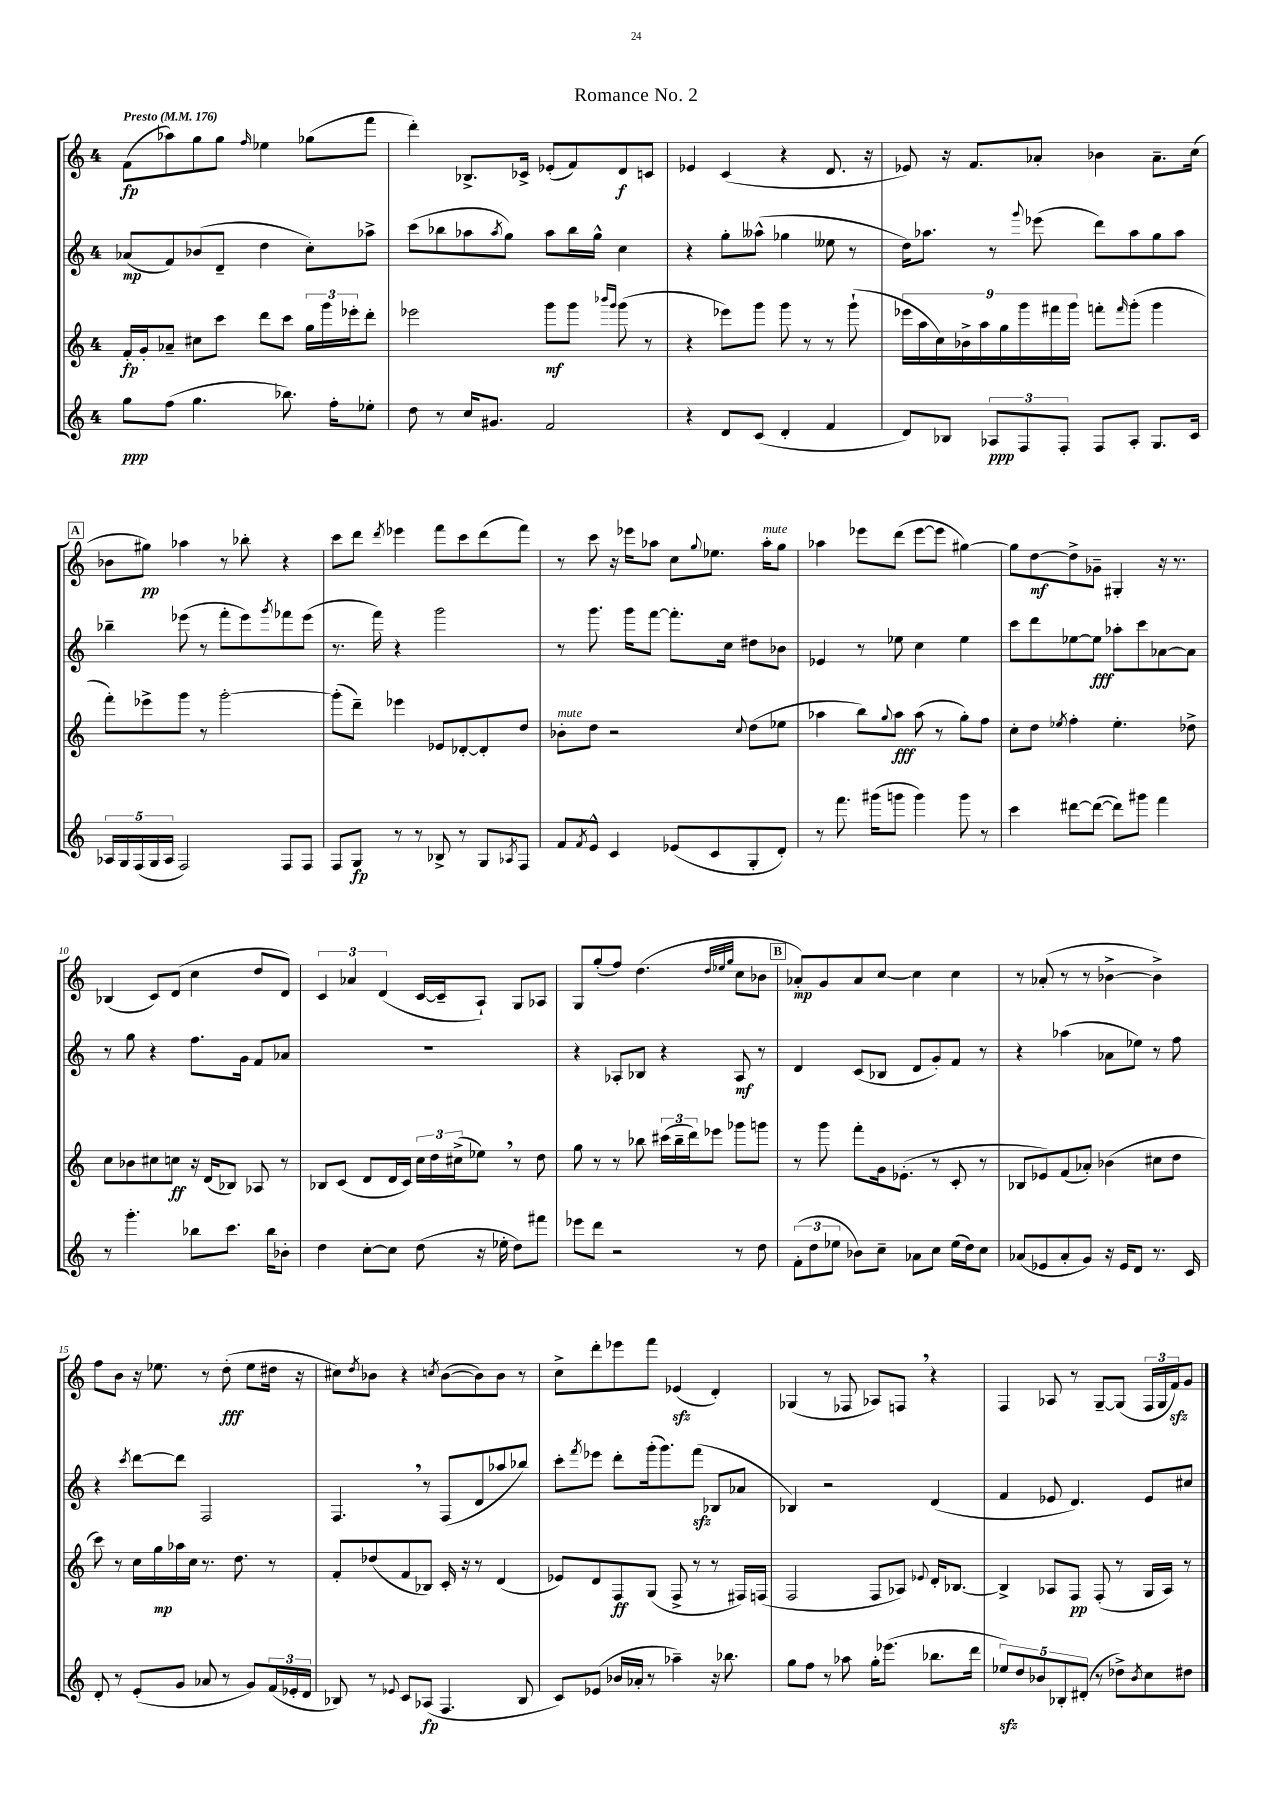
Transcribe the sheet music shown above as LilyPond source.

\header { title = "Romance No. 2" }
<<
\new StaffGroup <<
\new Staff = "s0" {
    \clef treble \key c \major \once \override Staff.TimeSignature.style = #'single-digit \time 4/4 \tempo "Presto" 4 = 176
    f'8\fp( aes''8) g''8 g''8 \grace { f''16 } ees''4 ges''8( f'''8 |
    d'''4-.) bes8.-> ces'16-> ees'8-.( f'8) d'8\f c'8 |
    ees'4 c'4( r4 d'8. r16 |
    ees'8) r16 f'8. aes'8-. bes'4 aes'8.-- c''16( |
    \mark \markup { \box "A" } bes'8 gis''8\pp) aes''4 r8 bes''8-. r4 |
    c'''8 d'''8 \acciaccatura { d'''8 } ees'''4 f'''8 c'''8 d'''8( f'''8) |
    r8 c'''8 r16 ees'''16 aes''8 c''8 \appoggiatura { g''8 } ees''8. aes''16-.^\markup { \italic "mute" } g''8 |
    aes''4 ees'''8 d'''8( ees'''8~ ees'''8 gis''4~) |
    gis''8 d''8~\mf d''8-> ges'8-- gis4-. r16 r8. |
    bes4( c'8) d'8( c''4 d''8 d'8) |
    \tuplet 3/2 { c'4 aes'4 d'4( } c'16~ c'16-- a8-!) g8 aes8 |
    g8 g''8-.( f''8) d''4.( \grace { d''32 ees''32 g''32 } c''8 bes'8 |
    \mark \markup { \box "B" } aes'8-.\mp) g'8 aes'8 c''8~ c''4 c''4 |
    r8 aes'8-.( r8 r8 bes'4~-> bes'4->) |
    f''8 b'8 r16 ees''8. r8 d''8-.\fff( ees''8 dis''16 r16 |
    cis''8) \acciaccatura { d''8 } bes'8 r4 \acciaccatura { c''8 } bes'8~( bes'8) bes'8 r8 |
    c''8-> d'''8-. ees'''8 f'''8 ees'4\sfz( d'4-.) |
    ges4( r8 fes8 aes8) f8 \breathe r4 |
    f4 aes8 r8 g8~-- g8( \tuplet 3/2 { f16 g16 f'16\sfz) } g'8 \bar "|." |
}
\new Staff = "s1" {
    \clef treble \key c \major \once \override Staff.TimeSignature.style = #'single-digit \time 4/4
    aes'8\mp( f'8) bes'8( d'8-- d''4 c''8-.) aes''8-> |
    c'''8( bes''8 aes''8 \acciaccatura { aes''8 } g''8) aes''8 bes''16 g''16-^ c''4 |
    r4 g''8-. aeses''8-^( ges''4 eeses''8 r8 |
    d''16) aes''8. r8 \appoggiatura { g'''8 } ees'''8( d'''8) aes''8 g''8 aes''8 |
    \mark \markup { \box "A" } bes''4-- ees'''8( r8 f'''8-. ees'''8) \acciaccatura { g'''8 } fes'''8 ees'''8( |
    r8. f'''16) r4 g'''2 |
    r8 g'''8. g'''16 f'''8~ f'''8.-. c''16 dis''8 bes'8 |
    ees'4 r8 ees''8 c''4 ees''4 |
    c'''8 d'''8 ees''8~ ees''8\fff aes''8-. c'''8 aes'8~ aes'8 |
    r8 g''8 r4 f''8. g'16 f'8 aes'8 |
    R1 |
    r4 aes8-. bes8 r4 aes8\mf r8 |
    \mark \markup { \box "B" } d'4 c'8( bes8 d'8 g'8-.) f'8 r8 |
    r4 aes''4( aes'8 ees''8) r8 f''8 |
    r4 \acciaccatura { c'''8 } d'''8~ d'''8 f2 |
    f4. \breathe r8 f8( d'8 aes''8 bes''8) |
    c'''8-. \acciaccatura { f'''8 } ees'''8 d'''8-. g'''16-.( g'''8.) f'''8\sfz( bes8 aes'8 |
    bes4) r2 d'4( |
    f'4 ees'8 d'4.) ees'8 cis''8 \bar "|." |
}
\new Staff = "s2" {
    \clef treble \key c \major \once \override Staff.TimeSignature.style = #'single-digit \time 4/4
    f'16-.\fp g'16-. aes'8-- cis''8 c'''8 d'''8 c'''8 \tuplet 3/2 { g''16 g'''16 ees'''16-. } d'''8-. |
    ees'''2 g'''8\mf g'''8 \grace { bes'''16 g'''16 } g'''8( r8 |
    r4 ees'''8) g'''8 g'''8 r8 r8 g'''8-!( |
    \tuplet 9/8 { ees'''16 a''16 c''16) bes'16-> a''16 g''16 g'''16 fis'''16 g'''16 } f'''8-. \grace { f'''16 } g'''8-.( g'''4 |
    \mark \markup { \box "A" } f'''8-.) ees'''8-> g'''8 r8 g'''2~-. |
    g'''8-.( d'''8--) ees'''4 ees'8 des'8~-. des'8-. d''8 |
    bes'8-.^\markup { \italic "mute" } d''8 r2 \appoggiatura { c''8 } d''8( ees''8 |
    aes''4 b''8) \appoggiatura { g''8 } aes''8\fff aes''8( r8 g''8-.) f''8 |
    c''8-. d''8 \acciaccatura { ees''8 } f''4-. ees''4.-. des''8-> |
    c''8 bes'8 cis''8 c''8\ff r16 d'16( bes8) aes8 r8 |
    bes8 c'8( d'8 d'16 c'16) \tuplet 3/2 { c''16 d''16 cis''16->( } ees''8) \breathe r8 d''8 |
    g''8 r8 r8 bes''8 \tuplet 3/2 { cis'''16( bes''16-- d'''16) } ees'''8 ges'''8 g'''8 |
    \mark \markup { \box "B" } r8 g'''8 f'''8-. g'16 ees'8.-.( r8 c'8-. r8 |
    bes8 ees'8) f'8( aes'8-.) bes'4( cis''8 d''8 |
    c'''8) r8 c''16 g''16\mp aes''16 c''16 r8. d''8. r8 |
    f'8-. des''8( f'8 bes8) c'16-. r16 r8 d'4( |
    ees'8) d'8 f8\ff g8( f8-> r8 r8 fis16) f16( |
    f2 f8 aes8) \appoggiatura { ees'8 } d'16-. bes8.~ |
    bes4-> aes8 f8\pp f8-.( r8 g16 aes16) r8 \bar "|." |
}
\new Staff = "s3" {
    \clef treble \key c \major \once \override Staff.TimeSignature.style = #'single-digit \time 4/4
    g''8\ppp f''8( g''4. bes''8.) f''16-. ees''8-. |
    d''8 r8 c''16 gis'8. f'2 |
    r4 d'8 c'8( d'4-. f'4 |
    d'8) bes8 \tuplet 3/2 { aes8\ppp f8 f8-. } f8 aes8-. g8. c'16 |
    \mark \markup { \box "A" } \tuplet 5/4 { aes16 g16 f16( g16 aes16 } f2) f8 f8 |
    f8 g8\fp r8 r8 bes8-> r8 g8 \acciaccatura { aes8 } f8 |
    f'8 \acciaccatura { f'8 } e'8-^ c'4 ees'8( c'8 g8-. d'8-.) |
    r8 f'''8. gis'''16( g'''8 g'''4) g'''8 r8 |
    c'''4 dis'''8~ dis'''8~( dis'''8) gis'''8 f'''4 |
    r8 g'''4.-. bes''8 c'''8. bes''16 bes'8-. |
    d''4 c''8~-. c''8 d''8( r16 ees''16-. d''8) fis'''8 |
    ees'''8 d'''8 r2 r8 d''8 |
    \mark \markup { \box "B" } \tuplet 3/2 { f'8-.( d''8 ees''8 } bes'8) c''8-- aes'8 c''8 ees''16( d''16) c''8 |
    aes'8( ees'8 aes'8-. g'8) r16 ees'16 d'8 r8. c'16 |
    d'8-. r8 e'8-.( g'8 aes'8 r8 g'8) \tuplet 3/2 { f'16( ees'16-. d'16 } |
    bes8) r8 \appoggiatura { ees'8 } c'8 aes8\fp( f4. bes8 |
    c'8) ees'8( bes'16 aes'16-. r8 aes''4--) r16 bes''8. |
    g''8 f''8 r8 aes''8 g''16-. ees'''8.( bes''8. d'''16 |
    \tuplet 5/4 { ees''8\sfz) d''8 bes'8 bes8-. dis'8-.( } r8 des''8->) \acciaccatura { bes'8 } c''8 dis''8 \bar "|." |
}
>>
>>
